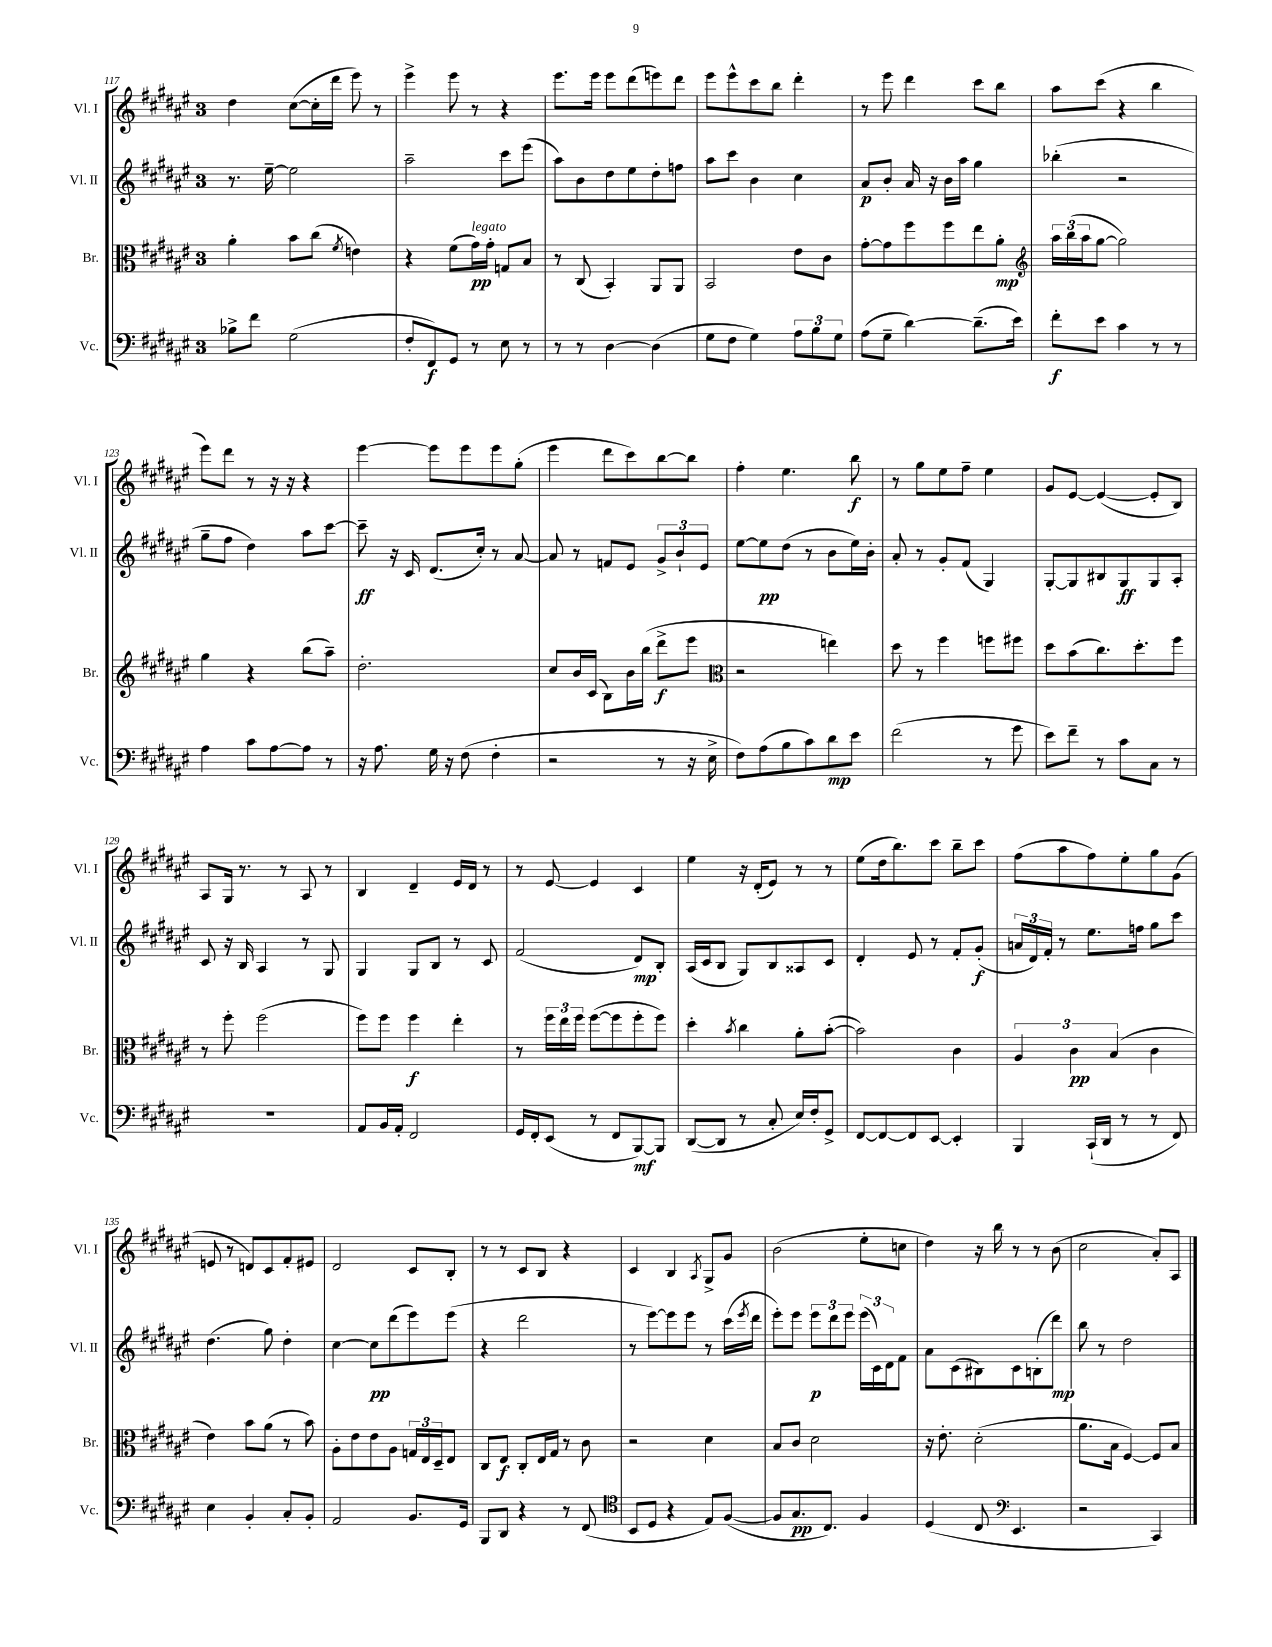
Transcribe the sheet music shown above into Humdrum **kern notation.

**kern	**kern	**kern	**kern
*staff4	*staff3	*staff2	*staff1
*clefF4	*clefC3	*clefG2	*clefG2
*k[f#c#g#d#a#e#]	*k[f#c#g#d#a#e#]	*k[f#c#g#d#a#e#]	*k[f#c#g#d#a#e#]
*M3/4	*M3/4	*M3/4	*M3/4
8B-^\L	4a#'\	8.r	4dd#\
8f#\J	.	.	.
.	.	[16ee#~\	.
(2G#\	8b\L	2ee#\]	([8cc#\L
.	(8cc#\J	.	16cc#'\]L
.	.	.	16ddd#\JJ
.	8qf#/	.	.
.	4e\)	.	8eee#\)
.	.	.	8r
=	=	=	=
8F#'/L	4r	2aa#~\	4eee#^\
8FF#/)	.	.	.
8GG#/J	(8f#\L	.	8eee#\
8r	16g#\L)	.	8r
.	16g#'\JJ	.	.
8E#\	8G/L	8ccc#\L	4r
8r	8B/J	(8eee#\J	.
=	=	=	=
8r	8r	8aa#\L)	8.eee#\L
8r	(8C#/	8b\	.
.	.	.	16eee#\Jk
[4D#\	4BB'/)	8dd#\	8eee#\L
.	.	8ee#\	(8ddd#\
(4D#\]	8AA#/L	8dd#'\	8eee\)
.	8AA#/J	8ff\J	8ddd#\J
=	=	=	=
8G#\L	2BB/	8aa#\L	8eee#\L
8F#\J	.	8ccc#\J	8eee#^^\
4G#\)	.	4b\	8ccc#\
.	.	.	8bb\J
12A#\L	8e#\L	4cc#\	4ddd#'\
12B\	.	.	.
.	8c#\J	.	.
12G#\J	.	.	.
=	=	=	=
(8A#\L	[8g#'\L	8a#/L	8r
8G#~\J	8g#\]	8b'/J	8eee#\
[4d#\)	8ff#\	16a#/	4ddd#\
.	.	16r	.
.	8ff#\	16b\LL	.
.	.	16aa#\JJ	.
(8.d#~\]L	8ee#\	4gg#\	8ccc#\L
.	8a#'\J	.	8bb\J
16e#\Jk)	.	.	.
=	=	=	=
*	*clefG2	*	*
8f#'\L	24aa#\LL	(4bb-'\	8aa#\L
.	(24bb\	.	.
.	24aa#\J	.	.
8e#\J	[8gg#\J	.	(8ccc#\J
4c#\	2gg#\])	2r	4r
8r	.	.	4bb\
8r	.	.	.
=	=	=	=
4A#\	4gg#\	8gg#~\L	8eee#\L)
.	.	8ff#\J	8ddd#\J
8c#\L	4r	4dd#\)	8r
[8A#\	.	.	16r
.	.	.	16r
8A#\]J	(8bb\L	8aa#\L	4r
8r	8aa#~\J)	[8ccc#\J	.
=	=	=	=
16r	2.dd#'\	8ccc#~\]	[4eee#\
8.A#\	.	.	.
.	.	16r	.
.	.	16c#/	.
16G#\	.	(8.d#/L	8eee#\]L
16r	.	.	.
(8F#\	.	.	8eee#\
.	.	16cc#'/Jk)	.
4F#'\	.	8r	8eee#\
.	.	[8a#/	(8gg#'\J
=	=	=	=
2r	8cc#/L	8a#/]	4eee#\
.	16b/L	8r	.
.	(16c#/JJ	.	.
.	8B\L)	8f/L	8ddd#\L
.	16b\L	8e#/J	8ccc#\)
.	(16bb\JJ	.	.
8r	8ddd#^\L	12g#^/L	[8bb\
.	.	12b`/	.
16r	8eee#\J	.	8bb\]J
.	.	12e#/J	.
16E#^\	.	.	.
=	=	=	=
*	*clefC3	*	*
8F#\L)	2r	[8ee#\L	4ff#'\
(8A#\	.	8ee#\]	.
8B\	.	(8dd#\J	4.ee#\
8c#\)	.	8r	.
8d#\	4ee\)	8b\L	.
8e#\J	.	16ee#\L)	8bb\
.	.	16b'\JJ	.
=	=	=	=
(2f#\	8dd#\	8a#'/	8r
.	8r	8r	8gg#\L
.	4ff#\	8g#'/L	8ee#\
.	.	(8f#/J	8ff#~\J
8r	8ff\L	4G#/)	4ee#\
8g#\	8ff#\J	.	.
=	=	=	=
8e#\L)	8dd#\L	[8G#'/L	8g#/L
8f#~\J	(8b\	8G#/]	[8e#/J
8r	8.cc#\)	8B#/	(4e#/_
8c#\L	.	8G#/	.
.	8.dd#'\	.	.
8C#\J	.	8G#/	8e#'/]L
8r	8ff#\J	8A#'/J	8B/J)
=	=	=	=
2.r	8r	8c#/	8A#/L
.	8ff#'\	16r	16G#/Jk
.	.	16B/	8.r
.	(2ff#\	4A#/	.
.	.	.	8r
.	.	8r	8A#/
.	.	8G#/	8r
=	=	=	=
8AA#/L	8ff#\L)	4G#/	4B/
16BB/L	8ff#\J	.	.
16AA#'/JJ	.	.	.
2FF#/	4ff#\	8G#/L	4d#~/
.	.	8B/J	.
.	4ee#'\	8r	16e#/LL
.	.	.	16d#/JJ
.	.	8c#/	8r
=	=	=	=
16GG#/LL	8r	(2f#/	8r
16FF#'/J	.	.	.
(8EE#/J	24ff#\LL	.	[8e#/
.	24ee#\	.	.
.	24ff#\JJ	.	.
8r	([8ff#\L	.	4e#/]
8FF#/L	8ff#\]	.	.
[8BBB/)	8ff#'\	8d#/L)	4c#/
8BBB/]J	8ff#\J)	8B'/J	.
=	=	=	=
([8DD#/L	4dd#'\	(16A#/LL	4ee#\
.	.	16c#/J	.
8DD#/]J	.	8B/J	.
.	8qb/	.	.
8r	4cc#\	8G#/L)	16r
.	.	.	(16d#'/LK
8C#'/	.	8B/	8e#/J)
16E#/LL)	8a#'\L	8A##/	8r
16F#'/J	.	.	.
8GG#^/J	([8b'\J	8c#/J	8r
=	=	=	=
[8FF#/L	2b\])	4d#'/	(8ee#\L
8FF#/_	.	.	16dd#\k
.	.	.	8.bb\)
8FF#/]	.	8e#/	.
[8EE#/J	.	8r	8ccc#\J
4EE#'/]	4c#\	8f#'/L	8bb~\L
.	.	(8g#'/J	8ccc#\J
=	=	=	=
4BBB/	6A#/	24a/LL	(8ff#\L
.	.	24d#/)	.
.	.	24f#'/JJ	.
.	.	8r	8aa#\
.	6c#\	.	.
(16CC#`/LL	.	8.ee#\L	8ff#\)
16DD#/JJ	.	.	.
.	(6B/	.	.
8r	.	.	8ee#'\
.	.	16ff\Jk	.
8r	4c#\	8gg#\L	8gg#\
8FF#/)	.	8ccc#\J	(8g#\J
=	=	=	=
4E#\	4e#\)	(4.dd#\	8e/
.	.	.	8r
4BB'/	8b\L	.	8d/L)
.	(8a#\J	8gg#\)	8c#/
8C#'/L	8r	4dd#'\	8f#'/
8BB'/J	8b\)	.	8e#/J
=	=	=	=
2AA#/	8A#'\L	[4cc#\	2d#/
.	8e#\	.	.
.	8e#\	8cc#\]L	.
.	8A#\J	(8ddd#\	.
8.BB/L	24G/LL	8eee#\)	8c#/L
.	24E#/	.	.
.	24D#~/J	.	.
.	8E#/J	(8eee#\J	8B'/J
16GG#/Jk	.	.	.
=	=	=	=
8BBB/L	8C#/L	4r	8r
8DD#/J	8E#/J	.	8r
4r	8C#'/L	2ddd#\	8c#/L
.	16E#/L	.	8B/J
.	16G#/JJ	.	.
8r	8r	.	4r
(8FF#/	8c#\	.	.
=	=	=	=
*clefC4	*	*	*
8BB/L	2r	8r	4c#/
8D#/J	.	[8eee#\L)	.
4r	.	8eee#\]	4B/
.	.	8eee#\J	.
.	.	.	8qA#/
8E#/L)	4d#\	8r	8G#^/L
([8F#/J	.	(16ccc#\LL	8g#/J
.	.	8qeee#/	.
.	.	16ddd#\JJ	.
=	=	=	=
8F#/]L	8B/L	8eee#'\L)	(2b\
8.G#/	8c#/J	8eee#\J	.
.	2d#\	12eee#\L	.
8.C#/J)	.	.	.
.	.	12ddd#\	.
.	.	12eee#\J	.
4F#/	.	(24eee#\LL	8ee#'\L
.	.	24c#\)	.
.	.	24d#\J	.
.	.	8f#\J	8cc\J
=	=	=	=
(4D#/	16r	8a#\L	4dd#\)
.	8.e#'\	.	.
.	.	(8c#\	.
8C#/	(2d#'\	8B#\)	16r
.	.	.	16bb\
*clefF4	*	*	*
4.EE#/	.	8c#\	8r
.	.	(8B'\	8r
.	.	8ddd#\J)	(8b\
=	=	=	=
2r	8.a#\L	8bb\	2cc#\
.	.	8r	.
.	16B\Jk	.	.
.	[4F#/)	2dd#\	.
4CC#/)	8F#/]L	.	8a#'/L)
.	8B/J	.	8A#/J
==	==	==	==
*-	*-	*-	*-
